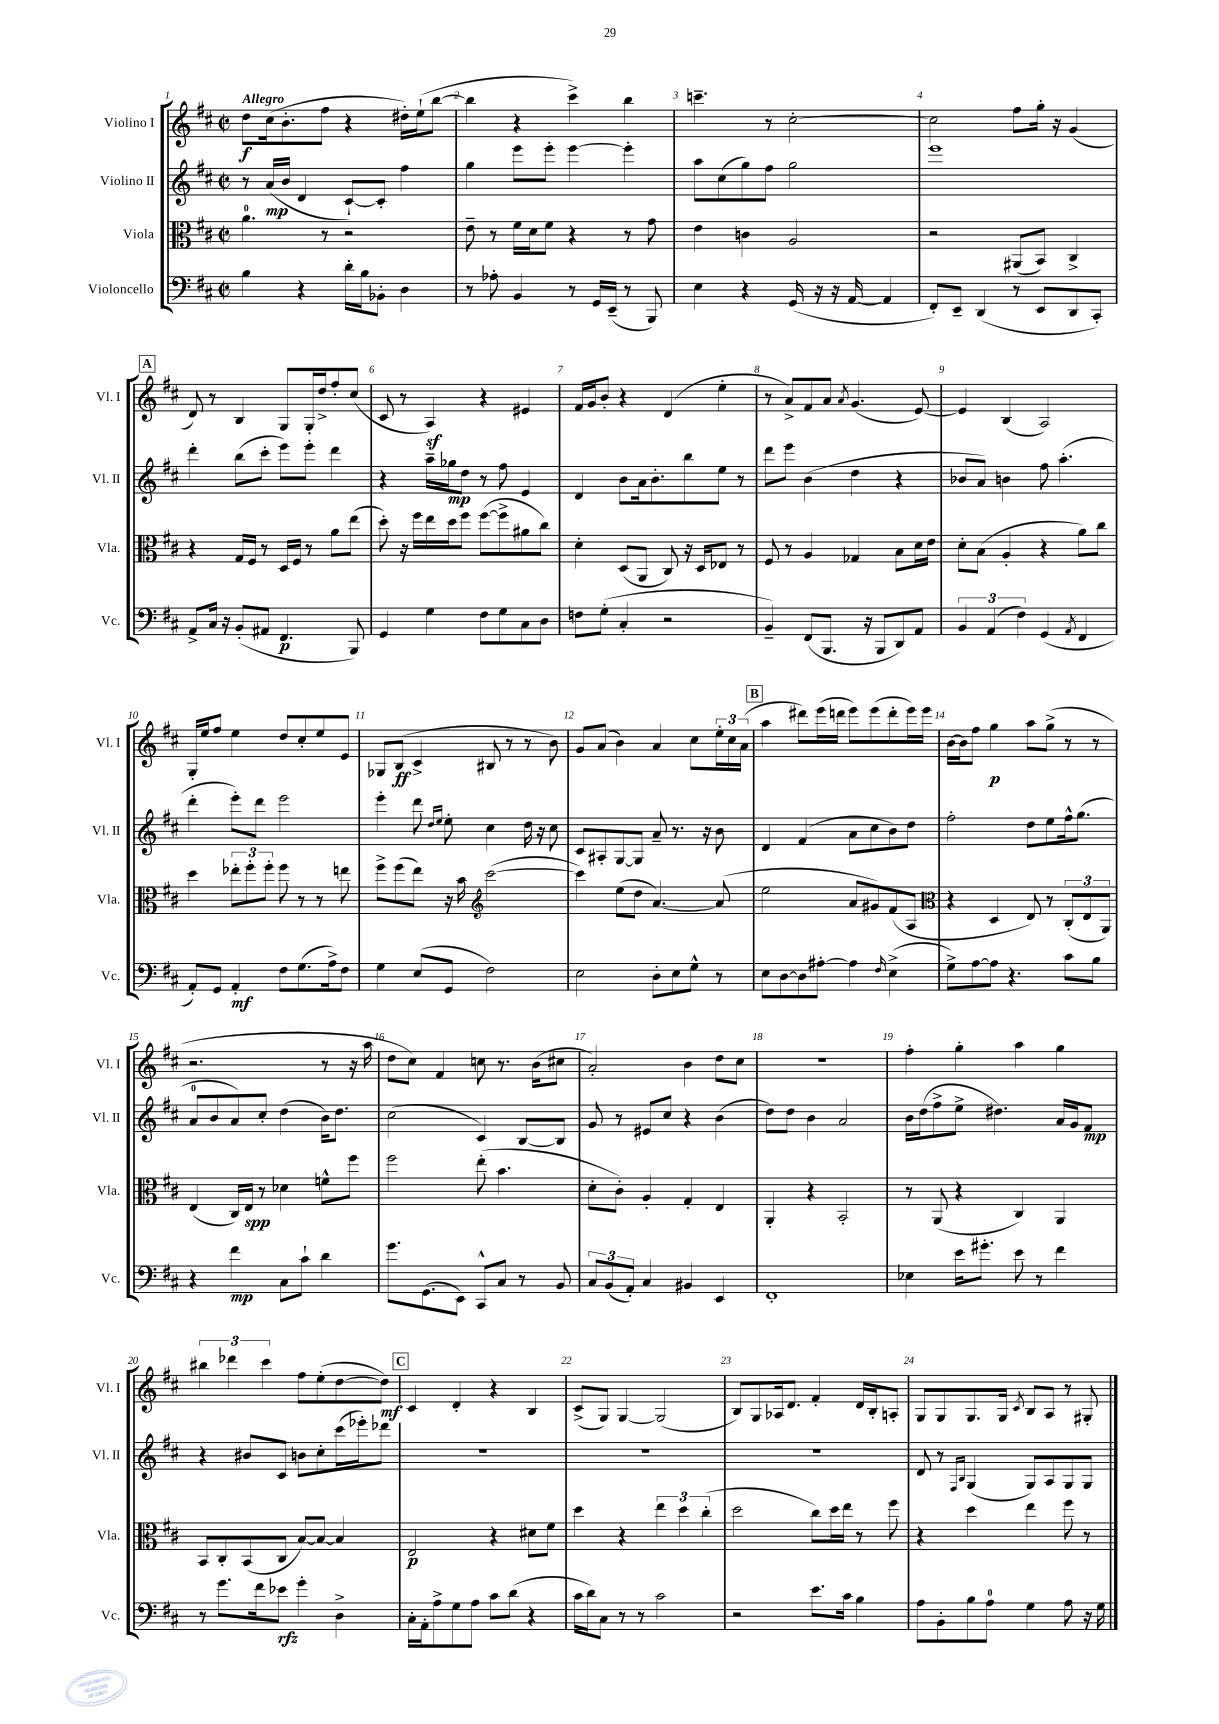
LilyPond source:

<<
\new StaffGroup <<
\new Staff = "s0" \with { instrumentName = "Violino I" shortInstrumentName = "Vl. I" } {
    \clef treble \key d \major \defaultTimeSignature \time 2/2 \tempo "Allegro"
    d''8\f cis''16( b'8.-. fis''8 r4 dis''16-.) e''16-!( b''8~ |
    b''4 r4 cis'''4->) b''4 |
    c'''4.-- r8 cis''2~-. |
    cis''2 fis''8 g''16-. r16 g'4( |
    \mark \markup { \box "A" } d'8) r8 b4 g8 g16-. d''16-> fis''8-. cis''8( |
    cis'8 r8 a4\sf) r4 eis'4 |
    fis'16 g'16 b'8-. r4 d'4( e''4-. |
    r8 a'8->) fis'8 a'8 \acciaccatura { a'8 } g'4.( e'8~) |
    e'4 b4( a2) |
    g16-. e''16 fis''8 e''4 d''8 cis''8-. e''8 e'8 |
    ges8 b8\ff( cis'4-> bis8 r8 r8 b'8) |
    g'8 a'8( b'4) a'4 cis''8 \tuplet 3/2 { e''16-. cis''16 a'16( } |
    \mark \markup { \box "B" } a''4 dis'''8) e'''16( d'''16 e'''8) e'''8( d'''8-. e'''16) e'''16 |
    b'16~ b'16 fis''8 g''4\p a''8 g''8->( r8 r8 |
    r2. r8 r16 a''16 |
    d''8 cis''8) fis'4 c''8 r8. b'16( cis''8 |
    a'2-.) b'4 d''8 cis''8 |
    r1 |
    fis''4-. g''4-. a''4 g''4 |
    \tuplet 3/2 { bis''4 des'''4 cis'''4 } fis''8 e''8-.( d''8~ d''8\mf) |
    \mark \markup { \box "C" } cis'4 d'4-. r4 b4 |
    cis'8->( g8) g4~ g2( |
    b8) g8 aes16 d'8. fis'4-. d'16 b16-. a8-. |
    g8 g8 g8. g16 \acciaccatura { cis'8 } b8 a8 r8 gis8-. \bar "|." |
}
\new Staff = "s1" \with { instrumentName = "Violino II" shortInstrumentName = "Vl. II" } {
    \clef treble \key d \major \defaultTimeSignature \time 2/2
    r8 a'16\mp( b'16 d'4 cis'8~-!) cis'8-. fis''4 |
    g''4 e'''8 e'''8-. e'''4~ e'''4-. |
    a''8 cis''8( g''8) fis''8 g''2 |
    e'''1 |
    \mark \markup { \box "A" } d'''4-. b''8( cis'''8-. e'''8) e'''8-. d'''4 |
    r4 a''16-- ges''16\mp d''8 r8 fis''8 e'4 |
    d'4 b'8 a'16 b'8.-. b''8 e''8 r8 |
    d'''8 e'''8 b'4( d''4 r4 |
    bes'8 a'8) b'4 fis''8 a''4.-.( |
    d'''4-. e'''8-.) d'''8 e'''2 |
    e'''4-. d'''8 \grace { d''16 e''16 } e''8-. cis''4 d''16 r16 cis''8 |
    cis'8 ais8-. g8~ g8 a'8-- r8. r16 b'8 |
    \mark \markup { \box "B" } d'4 fis'4( a'8 cis''8 b'8) d''8 |
    fis''2-. d''8 e''8 fis''16-^ g''8.( |
    a'8-0 b'8 a'8) cis''8-. d''4( b'16) d''8. |
    cis''2( cis'4) b8~ b8 |
    g'8 r8 eis'8 cis''8 r4 b'4( |
    d''8) d''8 b'4 a'2 |
    b'16 d''16( fis''8-> e''8-> dis''4.) a'16 g'16 fis'8\mp |
    r4 bis'8 cis'8 b'8 cis''8-. cis'''16( ees'''16-.) des'''8 |
    \mark \markup { \box "C" } R1 |
    R1 |
    R1 |
    d'8 r8 \grace { fis16 b16 } g4( g8) a8 g8 g8 \bar "|." |
}
\new Staff = "s2" \with { instrumentName = "Viola" shortInstrumentName = "Vla." } {
    \clef alto \key d \major \defaultTimeSignature \time 2/2
    a'4.-0 r8 r2 |
    e'8-- r8 fis'16 d'16 fis'8 r4 r8 g'8 |
    e'4 c'4 a2 |
    r2 ais,8( b,8) cis4-> |
    \mark \markup { \box "A" } r4 g16 fis16 r8 d16 fis16 r8 a'8 e''8( |
    d''8-.) r16 fis''16 e''16 d''16 fis''8 fis''8~( fis''8-> ais'8 cis''8) |
    d'4-. d8( a,8 cis8) r16 d16 ees8 r8 |
    fis8 r8 a4 ges4 b8 d'16 e'16 |
    d'8-. b8( a4-. r4 a'8) cis''8 |
    d''4 \tuplet 3/2 { ees''8-. fis''8-. fis''8-. } fis''8 r8 r8 e''8 |
    fis''8-> fis''8( e''8) r16 b'16 \clef treble cis'''2~( |
    cis'''4) e''8( d''8 a'4.~) a'8( |
    \mark \markup { \box "B" } e''2 a'8 gis'8) fis'8( a8 |
    \clef alto r4 d4 e8) r8 \tuplet 3/2 { cis8-.( e8 a,8) } |
    e4( cis16) e16\spp r8 des'4 f'8-^ fis''8 |
    fis''2 e''8-.( b'4. |
    d'8-. cis'8-.) a4-. g4-. e4 |
    a,4-. r4 b,2-. |
    r8 a,8( r4 cis4) a,4 |
    b,8 cis8-. b,8( cis8 b8~) b8~ b4 |
    \mark \markup { \box "C" } e2\p r4 dis'8 fis'8 |
    d''4 r4 \tuplet 3/2 { e''4 d''4 cis''4-.( } |
    d''2 cis''8) d''16 e''16 r8 fis''8 |
    r4 d''4 e''4 fis''8 r8 \bar "|." |
}
\new Staff = "s3" \with { instrumentName = "Violoncello" shortInstrumentName = "Vc." } {
    \clef bass \key d \major \defaultTimeSignature \time 2/2
    b4 r4 d'16-. b16 bes,8-. d4 |
    r8 aes8-. b,4 r8 g,16 e,16--( r8 b,,8) |
    e4 r4 g,16( r16 r16 a,16~ a,4 |
    fis,8-.) e,8-- d,4( r8 e,8 d,8 cis,8-.) |
    \mark \markup { \box "A" } a,8-> cis16 r16 b,8-.( ais,8 fis,4.\p b,,8) |
    g,4 g4 fis8 g8 cis8 d8 |
    f8 g8-.( cis4-. r2 |
    b,4--) fis,8( b,,8. r16 b,,8 d,8) a,8 |
    \tuplet 3/2 { b,4 a,4( fis4) } g,4( \acciaccatura { a,8 } fis,4 |
    a,8-.) g,8 a,4-.\mf fis8 g8.( a16->) fis8 |
    g4 e8( g,8 fis2) |
    e2 d8-. e8 g8-^ r8 |
    \mark \markup { \box "B" } e8 d8~ d8 ais8~-. ais4 \grace { fis16 } e4->( |
    g8->) a8~ a8 r4. cis'8 b8 |
    r4 fis'4\mp cis8 cis'8-! d'4 |
    g'8. g,8.( e,8) cis,8-^ cis8 r8 b,8 |
    \tuplet 3/2 { cis8 b,8( a,8-.) } cis4 bis,4 e,4 |
    fis,1-. |
    ees4 e'16 gis'8.-. e'8 r8 fis'4 |
    r8 g'8. fis'16 ees'8\rfz g'4-. d4-> |
    \mark \markup { \box "C" } cis16-. a,16-. a8-> g8 a8 cis'8 d'8( r4 |
    cis'16 d'16) cis8 r8 r8 cis'2 |
    r2 e'8. cis'16 b4 |
    a8 b,8-. b8 a8-0 g4 a8 r16 g16 \bar "|." |
}
>>
>>
\layout { \context { \Score \override BarNumber.break-visibility = ##(#f #t #t) barNumberVisibility = #all-bar-numbers-visible } }
